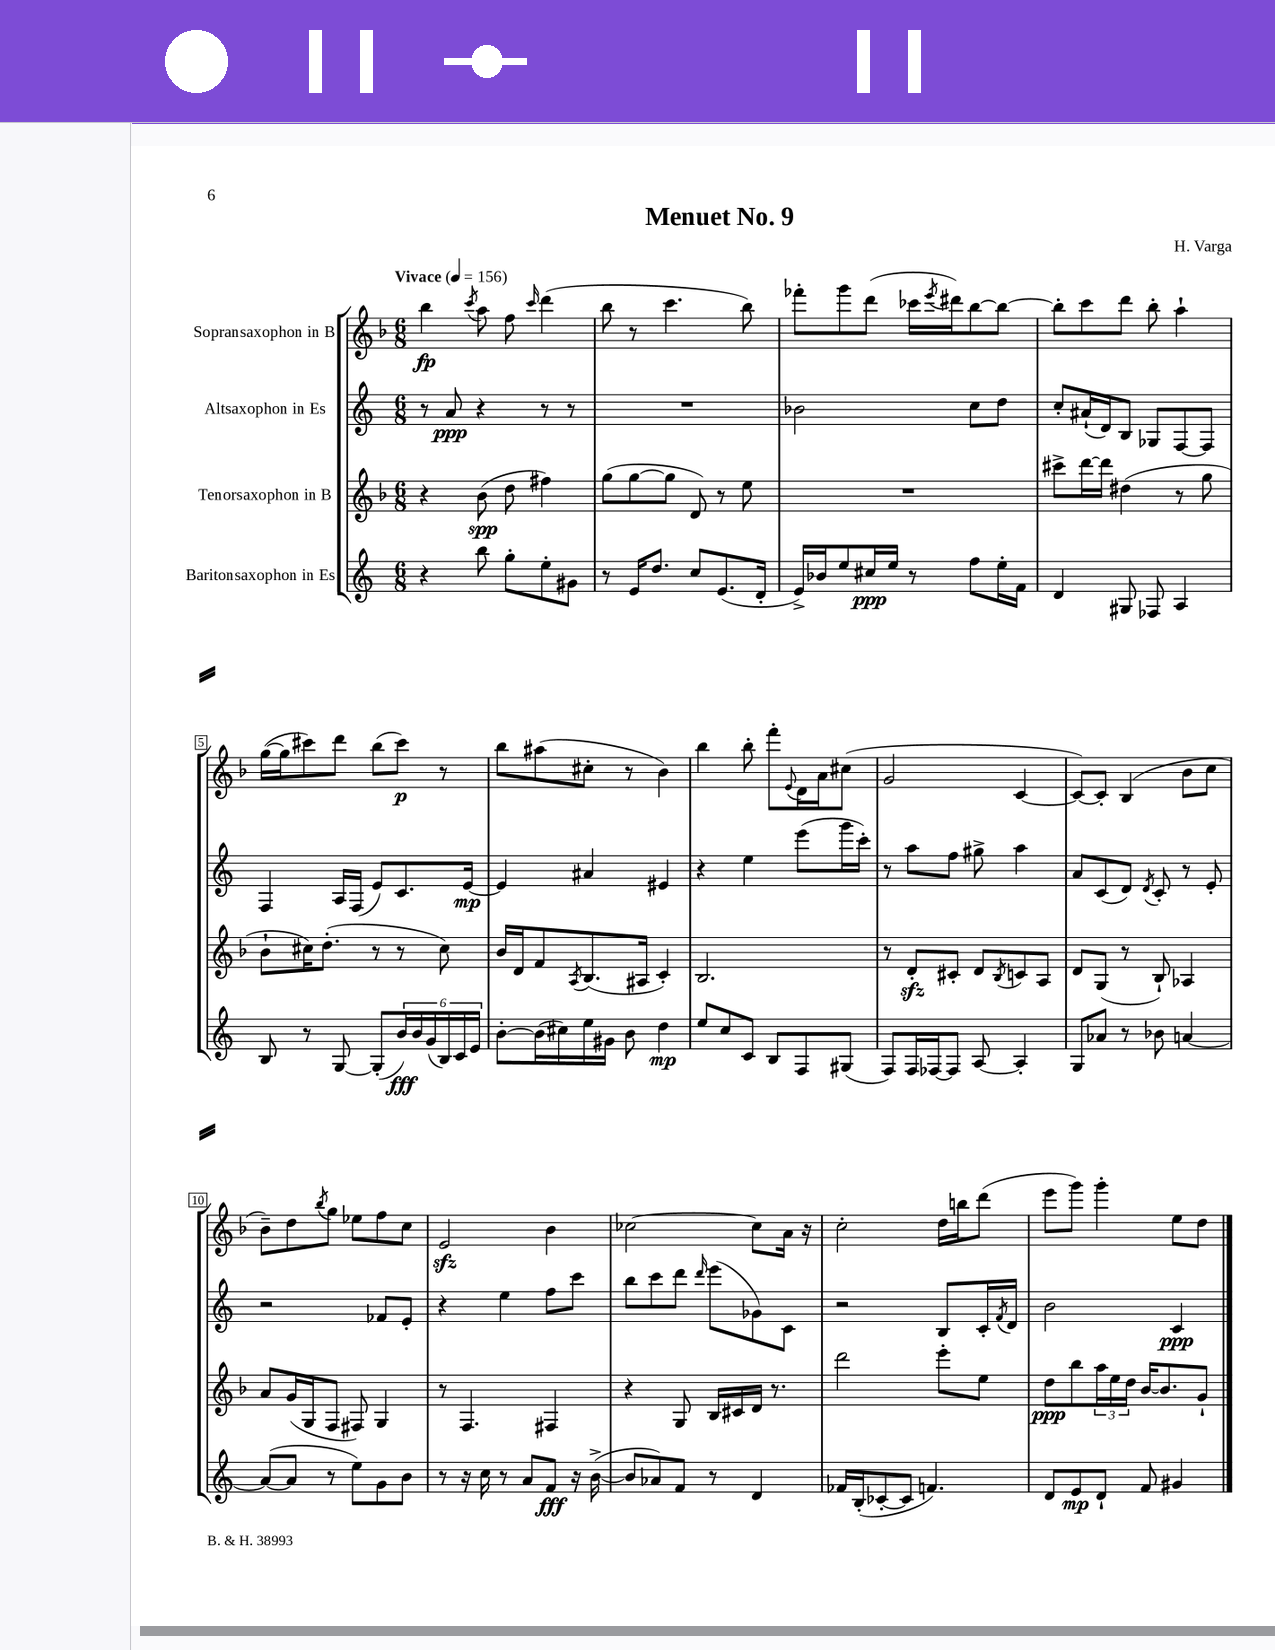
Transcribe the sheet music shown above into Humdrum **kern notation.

**kern	**kern	**kern	**kern
*staff4	*staff3	*staff2	*staff1
*clefG2	*clefG2	*clefG2	*clefG2
*k[]	*k[b-]	*k[]	*k[b-]
*M6/8	*M6/8	*M6/8	*M6/8
*MM156	*MM156	*MM156	*MM156
4r	4r	8r	4bb-
.	.	8a	.
.	.	.	8qccc
8bb	(8b-	4r	8aa
8gg'	8dd	.	8ff
.	.	.	16qqccc
8ee'	4ff#)	8r	(4ddd
8g#	.	8r	.
=	=	=	=
8r	(8gg	2.r	8bb-
16e	[8gg	.	8r
8.dd	.	.	.
.	8gg]	.	4.ccc
8cc	8d)	.	.
(8.e	8r	.	.
.	8ee	.	8bb-)
16d'	.	.	.
=	=	=	=
16e^)	2.r	2b-	8fff-'
16b-	.	.	.
8ee	.	.	8ggg
16cc#	.	.	(8ddd
16ee	.	.	.
8r	.	.	16ccc-
.	.	.	8qeee
.	.	.	16ddd#)
8ff	.	8cc	[8bb-
16ee'	.	8dd	8bb-_
16f	.	.	.
=	=	=	=
4d	8ccc#^	8cc'	8bb-']
.	[16ddd	(16a#`	8ccc
.	16ddd]	16d)	.
8G#	(4dd#	8B	8ddd
8F-	.	8G-	8bb-'
4A	8r	[8F	4aa`
.	8gg	8F]	.
=	=	=	=
8B	8b-`	4F	([16gg
.	.	.	16gg]
8r	16cc#)	.	8ccc#)
.	(8.dd'	.	.
[8G	.	16A	8ddd
.	.	(16F	.
(8G']	8r	8e)	(8bb-
24b)	8r	8.c	8ccc#)
24b	.	.	.
(24g	.	.	.
24B)	8cc#)	.	8r
24c	.	.	.
.	.	[16e	.
24e	.	.	.
=	=	=	=
[8b'	16b-	4e]	8bb-
.	16d	.	.
(16b]	8f	.	(8aa#
16cc#)	.	.	.
.	8qA	.	.
16ee	(8.B-	4a#	8cc#'
16g#	.	.	.
8b	.	.	8r
.	16A#	.	.
4dd	4c')	4e#	4b-)
=	=	=	=
8ee	2.B-	4r	4bb-
8cc	.	.	.
8c	.	4ee	8bb-'
8B	.	.	8fff'
.	.	.	8qqe
8F	.	(8eee	16d
.	.	.	16a
(8G#	.	16ggg	(8cc#
.	.	16ccc')	.
=	=	=	=
8F)	8r	8r	2g
16F	8d'	8aa	.
[16F-	.	.	.
8F-]	8c#'	8ff	.
[8A	8d	8gg#^	.
.	8qB-	.	.
4A']	8c	4aa	[4c
.	8A	.	.
=	=	=	=
8G	8d	8a	8c_)
8a-	(8G	(8c	8c']
8r	8r	8d)	(4B-
.	.	8qd	.
8b-	8B-`)	8c'	.
[4a	4A-	8r	8b-
.	.	8e'	8cc
=	=	=	=
(8a_	8a	2r	8b-~)
8a]	(16g	.	8dd
.	16G	.	.
.	.	.	8qbb-
8r	8F	.	8gg
8ee)	8F#)	.	8ee-
8g	4G	8f-	8ff
8b	.	8e'	8cc
=	=	=	=
8r	8r	4r	2e
16r	4.F	.	.
16cc	.	.	.
8r	.	4ee	.
8a	.	.	.
8f	4F#	8ff	4b-
16r	.	8ccc	.
([16b^	.	.	.
=	=	=	=
8b]	4r	8bb	[2cc-
8a-)	.	8ccc	.
8f	8G	8ddd	.
.	.	16qqddd	.
8r	16B-	(8eee	.
.	16c#	.	.
4d	16d	8g-)	8cc-]
.	8.r	.	.
.	.	8c	16a
.	.	.	16r
=	=	=	=
16f-	2ddd	2r	2cc'
(16B'	.	.	.
[8c-'	.	.	.
8c-]	.	.	.
4.f)	.	.	.
.	8eee'	8B	16dd
.	.	.	16bb
.	8ee	16c'	(8ddd
.	.	8qf	.
.	.	16d	.
=	=	=	=
8d	8dd	2b	8eee
8e	8bb-	.	8ggg)
8d`	24aa	.	4ggg'
.	24ee	.	.
.	24dd	.	.
8f	[16b-	.	.
.	8.b-]	.	.
4g#	.	4c	8ee
.	8g`	.	8dd
==	==	==	==
*-	*-	*-	*-
